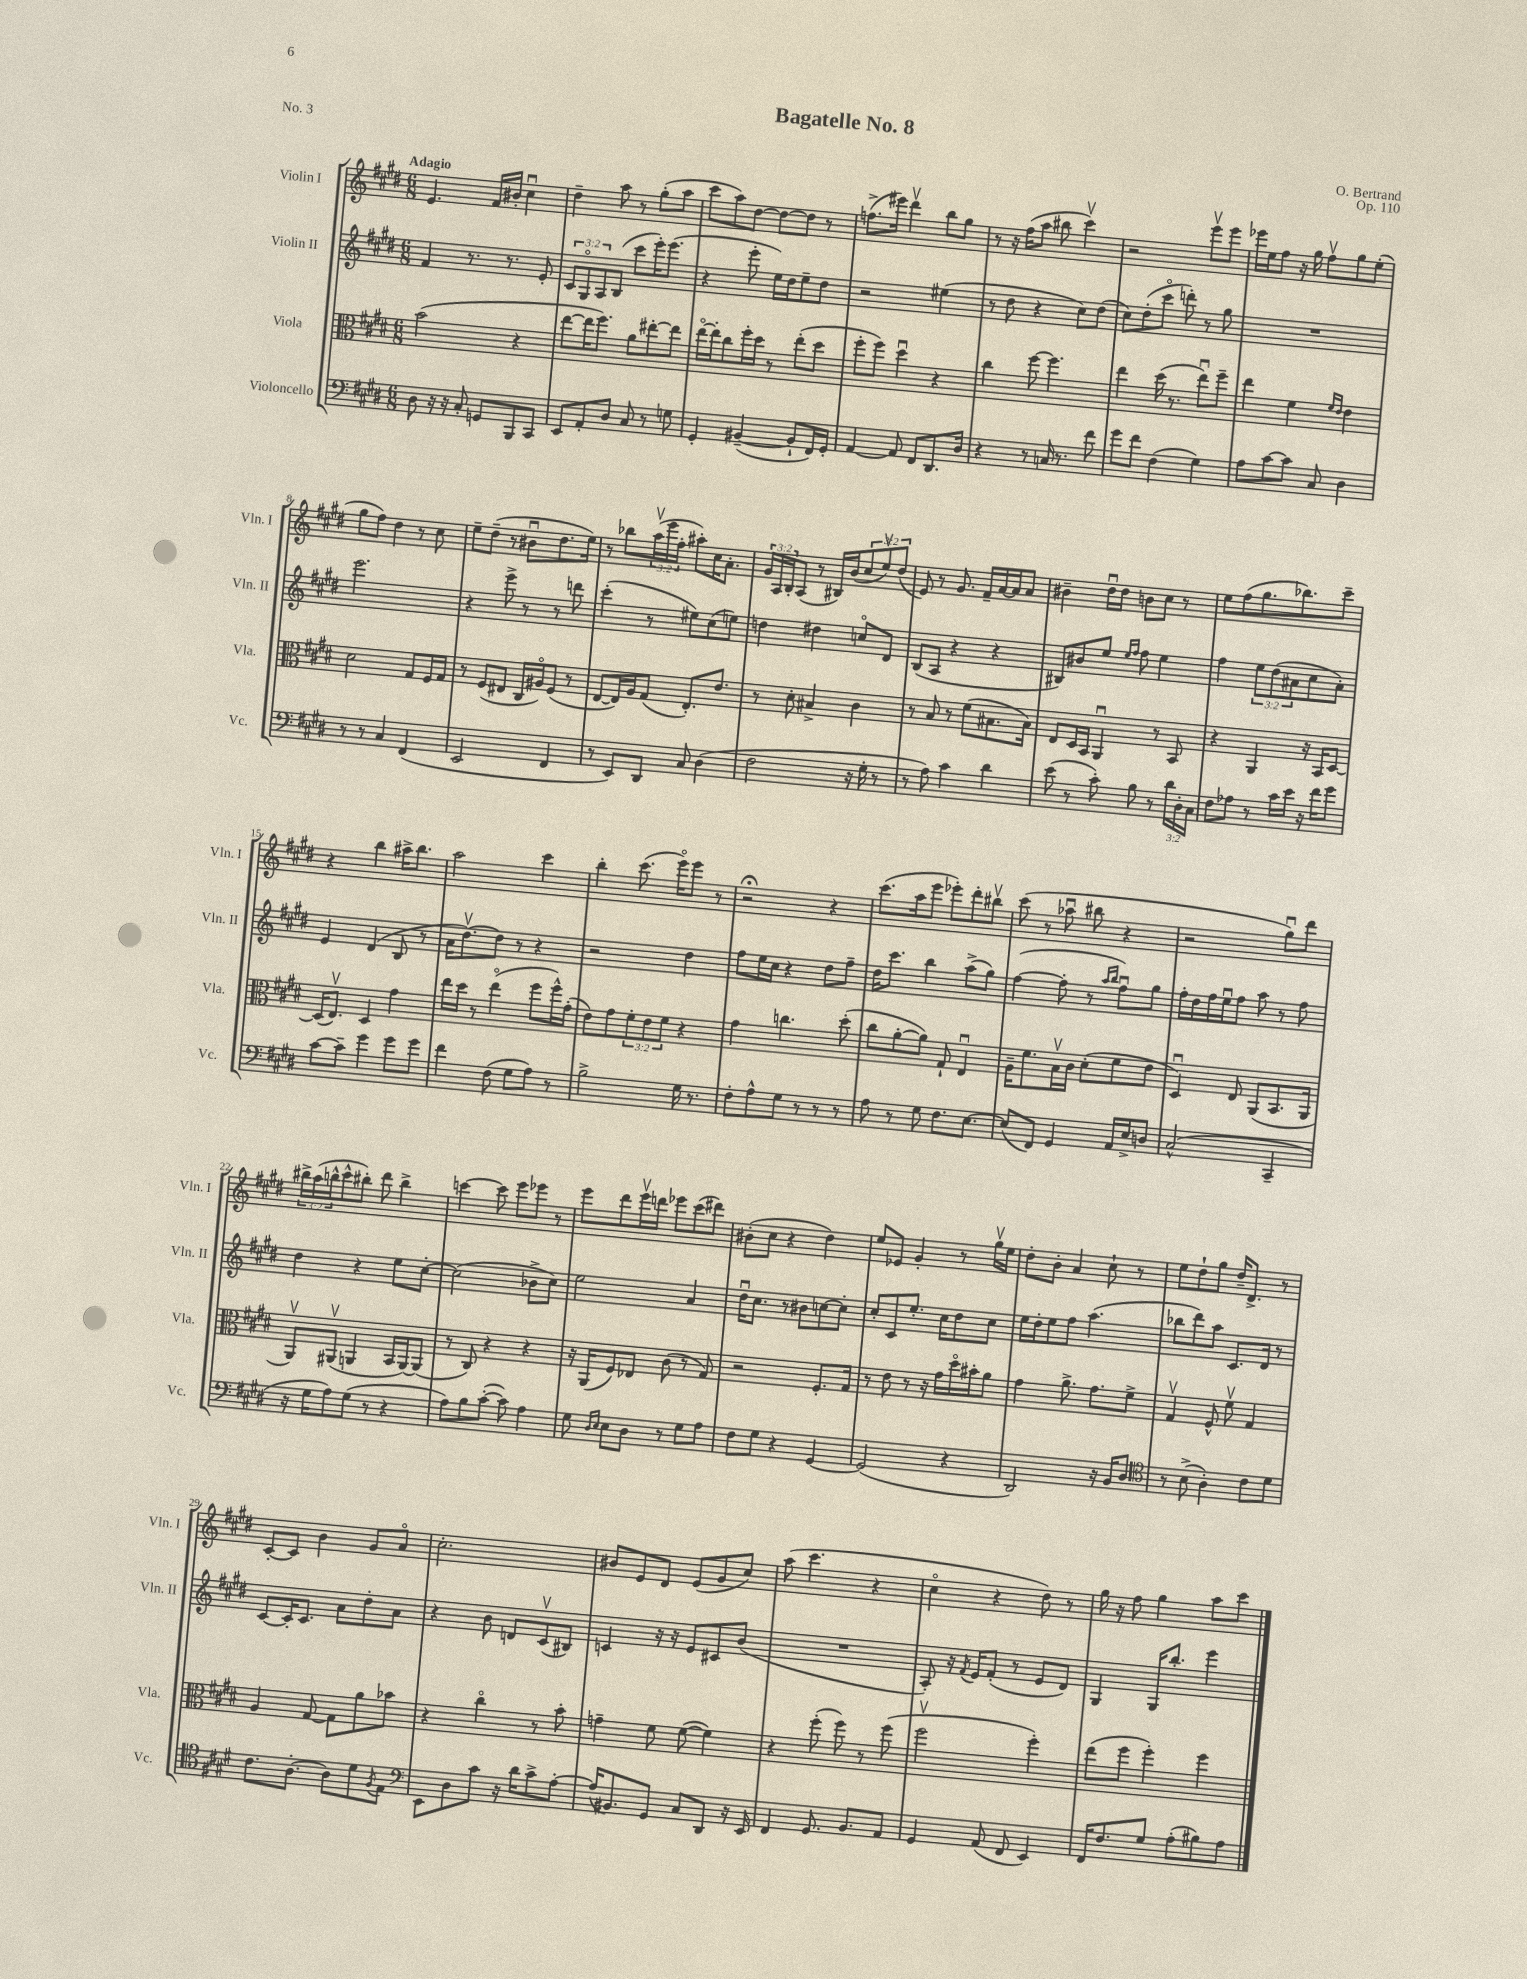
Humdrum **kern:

**kern	**kern	**kern	**kern
*part4	*part3	*part2	*part1
*staff4	*staff3	*staff2	*staff1
*I"Violoncello	*I"Viola	*I"Violin II	*I"Violin I
*I'Vc.	*I'Vla.	*I'Vln. II	*I'Vln. I
*clefF4	*clefC3	*clefG2	*clefG2
*k[f#c#g#d#]	*k[f#c#g#d#]	*k[f#c#g#d#]	*k[f#c#g#d#]
*M6/8	*M6/8	*M6/8	*M6/8
=1	=1	=1	=1
!	!	!	!LO:TX:a:B:t=Adagio
8D#\	(2b\	4f#/	4.e/
16r	.	.	.
16r	.	.	.
8C#'/	.	8.r	.
8GGn/L	.	.	16f#/LL
.	.	8.r	16b#X'/JJ
8BBB/	4r	.	4cc#u\
8CC#/J	.	8e'/	.
=2	=2	=2	=2
8EE/L	[8ee\L	12c#/L	4dd#~\
.	.	12G#/	.
8AA'/	16ee\K]	.	.
.	.	12A/	.
.	8.ff#\J)	.	.
8D#/J	.	(8B/J	8aa\
8C#/	8a\L	8ccc#\L	8r
8r	[8ee#X'\	16eee'\K)	(8gg#'\L
.	.	(8.eee\J	.
8Gn\	8ee#\J]	.	8aa\J
=3	=3	=3	=3
4GG#'/	[16ee\LL	4r	8ccc#\L
.	16ee'\J]	.	.
.	8cc#\	.	8aa\)
([4BB#X~/	16ff#'\L	8eee'\	[8dd#\J
.	16dd#\JJ	.	.
.	8r	16ee\LL)	8dd#\L_
.	.	16dd#\J	.
8BB#`/L]	(8ee'\L	8ee~\	8dd#\J]
16FF#/L)	8dd#\J	8dd#\J	8r
16GG#'/JJ	.	.	.
=4	=4	=4	=4
[4AA/	8ff#'\L	2r	(8.ffn^\L
.	8ff#\J)	.	.
.	.	.	16eee#X\Jk)
8AA/]	4dd#u\	.	4ddd#v\
8FF#/L	.	.	.
8.DD#/	4r	(4ee#X\	8bb\L
.	.	.	8gg#\J
16D#/Jk	.	.	.
=5	=5	=5	=5
4r	4cc#\	8r	8r
.	.	8dd#\	16r
.	.	.	(16ff#\KL
8r	[8ff#\	4r	8aa\J
16Cn/	4.ff#\]	.	8bb#X\
8.r	.	.	.
.	.	8cc#\L)	4ccc#v\)
8f#\	.	(8dd#\J	.
=6	=6	=6	=6
8g#\L	4ee\	8cc#\L)	2r
8f#\J	.	(8dd#'\	.
(4F#\	(16dd#\	8ccc#\J	.
.	8.r	.	.
.	.	8dddn'\)	.
4G#\)	8eeu\L)	8r	8eeev\L
.	8ff#~\J	8gg#\	8eee\J
=7	=7	=7	=7
8A\L	4ee\	2.r	16eee-X\LL
.	.	.	16ee\J
[8c#\	.	.	8ff#\J
8c#\J]	4f#\	.	16r
.	.	.	16gg#\
8C#/	.	.	8ff#v\L
.	16qqf#/LL	.	.
.	16qqe/JJ	.	.
4D#\	4e\	.	8gg#\
.	.	.	(8ee'\J
!!LO:LB:g=z
=8	=8	=8	=8
8r	2d#\	2.eee\	8gg#\L
8r	.	.	8ff#\J)
4C#/	.	.	4dd#\
(4FF#/	8G#/L	.	8r
.	16F#/L	.	8cc#\
.	16G#/JJ	.	.
=9	=9	=9	=9
2EE/	8r	4r	8ee~\L
.	(8F#/L	.	(8dd#~\J
.	8E#X/J	8eee^\	8r
.	16C#/LL	8r	8b#Xu\L
.	16A#X/J)	.	.
4FF#/	(8F#/J	8r	8.dd#\
.	8r	8dddn\	.
.	.	.	16ee\Jk)
=10	=10	=10	=10
8r	[8E/L	(4ccc#'\	8r
8EE/L)	16E/L])	.	8bb-X\L
.	16A/J	.	.
8DD#/J	(8G#/J	8r	(24aav\L
.	.	.	24eee\
.	.	.	24ff#'\JJ
8C#/	8.E'/L)	8ee#X\L)	8aa#X'\L)
(4D#\	.	(8cc#\	16cc#\K
.	8.e/J	.	8.a'\J
.	.	8een\J)	.
=11	=11	=11	=11
2F#\	8r	4ddn\	24g#/LL
.	.	.	24A/
.	.	.	24B'/J
.	8d#'\	.	(8A/J
.	4B#X^/	4dd#X\	8r
.	.	.	16B#X/LL)
.	.	.	(16b/J
16r	4c#\	8ccn/L	12cc#/
16G#'\	.	.	.
.	.	.	12eev/)
8r	.	8d#/J	.
.	.	.	(12dd#/J
=12	=12	=12	=12
8r	8r	(8B/L	8e/)
8A\)	8B/	8A/J	8r
4c#\	8r	4r	8.g#/
.	(8f#\L	.	.
.	.	.	16f#~/LL
4d#\	8.B#X\	4r	[16a/
.	.	.	16a/J]
.	.	.	8a/J
.	16B#\Jk)	.	.
=13	=13	=13	=13
(8e\	8E/L	8B#X/L)	4b#X~\
8r	16D#/L	8b#X/	.
.	16BB/JJ	.	.
8c#'\)	4AAu/	8ee/J	16dd#u\LL
.	.	.	16dd#\JJ
.	.	16qqee/LL	.
.	.	16qqff#/JJ	.
8B\	.	8ff#\	8bn\L
8r	8r	4ee\	8cc#\J
24d#\LL	8BB/	.	8r
24D#'\	.	.	.
24C#\JJ	.	.	.
=14	=14	=14	=14
8F#\L	4r	4ff#\	8ee\L
8A-X\J	.	.	(8ff#\
8r	4AA/	12ee\L	8.gg#\
.	.	(12dd#\	.
16c#\LL	.	.	.
.	.	12a#X\	.
16e\JJ	.	.	8.bb-X\)
16r	16r	8cc#\	.
16f#\KL	16BB/KL	.	.
8g#\J	[8D#/J	8a#'\J)	8ccc#~\J
!!LO:LB:g=z
=15	=15	=15	=15
[8c#\L	(16D#/KL]	4e/	4r
.	8.Ev/J)	.	.
8c#~\J]	.	.	.
4g#\	4D#/	(4d#/	4bb\
8g#\L	4g#\	8B/	16aa#X^\KL
.	.	.	8.bb\J
8g#\J	.	8r	.
=16	=16	=16	=16
4f#\	16ee\LL	16a\KL	2aa\
.	16dd#\JJ	[8.dd#v\)	.
.	8r	.	.
(8F#\	(4ee\	8dd#\J]	.
8G#\L	.	8r	.
8A\J)	8ff#\L	4r	4ccc#\
8r	16ff#^^\L)	.	.
.	(16g#'\JJ	.	.
=17	=17	=17	=17
2B^\	8e\L)	2r	4bb'\
.	8g#\	.	.
.	12f#'\	.	(8.ccc#\
.	12e\	.	.
.	12f#\J	.	.
.	.	.	16eee\KL)
16G#\	4r	4dd#\	8eee\J
8.r	.	.	.
.	.	.	8r
=18	=18	=18	=18
8F#'\L	4g#\	8ff#\L	2r;<
8A^^\	.	16ee\L	.
.	.	16cc#\JJ	.
8G#\J	4.ccn\	4r	.
8r	.	.	.
8r	.	8dd#\L	4r
8r	(8dd#'\	8ff#~\J	.
=19	=19	=19	=19
8A\	8cc#\L	16dd#\KL	(8.ccc#\L
.	.	8.ccc#\J	.
8r	[8a'\	.	.
.	.	.	16aa\k
8G#\	8a\J])	4bb\	8eee\J
8.F#\L	8G#`/	.	8eee-X'\L)
.	4Eu/	(8aa^\L	8ddd#'\
[8.E\J	.	.	.
.	.	8gg#\J)	8bb#Xv\J
=20	=20	=20	=20
(8E/L]	16A~\KL	([4ff#\	(8ccc#\
.	8.f#\	.	.
8FF#/J)	.	.	8r
4GG#/	16Bv\L	8ff#'\]	8aa-Xu\
.	16c#\JJ	.	.
.	(8d#'\L	8r	8bb#X\
.	.	16qqaa/LL	.
.	.	16qqbb/JJ	.
16AA/LL	8f#\	8ff#u\L)	4r
16E^/J	.	.	.
8Dn/J	8e\J	8gg#\J	.
=21	=21	=21	=21
(2C#^^/	4D#u/)	16ff#'\LL	2r
.	.	16dd#\	.
.	.	16ff#\	.
.	.	16eeu\J	.
.	8E/	8ff#\J	.
.	(8AA/L	8aa\	.
4CC#~/	8.BB/	8r	8gg#u\L)
.	.	8ff#\	8ddd#\J
.	16AA/Jk	.	.
!!LO:LB:g=z
=22	=22	=22	=22
16r	8AAv/L)	4dd#\	24bb#X^\LL
.	.	.	(24aa\
16G#\KL	.	.	.
.	.	.	24bbn^^\J
8A\)	(8AA#Xv/J	.	8ccc#^^\
(8G#\J	4AAn/	4r	8bb#X'\J)
8r	.	.	8ddd#\
4r	16BB/LL	8ee\L	4bb#^\
.	[16AA/J)	.	.
.	(8AA/J]	[8cc#'\J	.
=23	=23	=23	=23
8A\L)	8r	(2cc#\]	[4cccn\
8B\	8C#/)	.	.
([8c#'\J	4r	.	8ccc\]
8c#\])	.	.	8eee\L
4A\	4r	8b-X^\L	8eee-X\J
.	.	8cc#\J)	8r
=24	=24	=24	=24
8G#\	16r	2ee\	8eee\L
.	(16AA/KL	.	.
16qqD#/LL	.	.	.
16qqE/JJ	.	.	.
8E\L	8F#/)	.	8ddd#\
8D#\J	8E-X/J	.	16eeev\L
.	.	.	16dddn\JJ
8r	(8c#\	.	8eee-X\L
8G#\L	8r	4a/	(8ccc#\
8A\J	8G#/)	.	8ddd#X\J)
=25	=25	=25	=25
8F#\L	2r	16dd#u\KL	(8b#X'\L
.	.	8.cc#\J	.
8G#\J	.	.	8cc#\J
4r	.	8r	4r
.	.	8b#X\L	.
[4GG#/	8.F#'/L	[8ccn\	4dd#\)
.	.	8cc'\J]	.
.	16G#/Jk	.	.
=26	=26	=26	=26
(2GG#/]	8r	8cc#'/L	8ee/L
.	8e\	8c#/	8e-X/J
.	8r	8.ee'/J	4g#'/
.	16r	.	.
.	16g#\LL	16cc#\KL	.
4r	16dd#\	8dd#\	8r
.	16b#X'\J	.	.
.	8a\J	8cc#\J	16gg#v\LL
.	.	.	16ee\JJ
=27	=27	=27	=27
2DD#/)	4g#\	16ee\LL	8dd#'\L
.	.	16dd#'\J	.
.	.	8ee\	8b'\J
.	8.a^\	8ff#\J	4a/
.	.	(4.aa\	.
.	8.g#\L	.	.
16r	.	.	8cc#`\
16BB/KL	.	.	.
8D#/J	8f#^\J	.	8r
=28	=28	=28	=28
*clefC4	*	*	*
8r	4G#v/	8bb-X\L	8ee\L
(8B^\	.	8ddd#\)	8dd#`\
4A'\)	8F#^^/	8aa\J	8gg#\J
.	8f#v\	8.c#/L	16dd#~/KL
.	.	.	8.d#^/J
8c#\L	4G#/	.	.
.	.	16d#/Jk	.
8d#\J	.	8r	8r
!!LO:LB:g=z
=29	=29	=29	=29
8.c#\L	4A/	[8c#/L	[8c#'/L
.	.	16c#'/K]	8c#/J]
[8.A'\J	.	8.c#/J	.
.	[8G#/	.	4b\
8A\L]	8G#\L]	8a\L	.
8d#\	8a\	8dd#'\	8g#/L
8qF#/	.	.	.
8E\J	8b-X\J	8a\J	8a/J
=30	=30	=30	=30
*clefF4	*	*	*
8EE\L	4r	4r	2.cc#'\
8D#\	.	.	.
8c#\J	4cc#\	8b\	.
16r	.	8dn/L	.
16d#\KL	.	.	.
8c#^\	8r	(8c#v/	.
[8A'\J	8b'\	8B#X/J)	.
=31	=31	=31	=31
(16A/KL]	4gn~\	4cn/	8b#X/L
8.BB#X/)	.	.	.
.	.	.	8e/
8GG#/J	8f#\	16r	8d#/J
.	.	16r	.
8C#/L	([8f#\	8e/L	(8e/L
8DD#/J	4f#\])	8c#X/	8g#/
16r	.	(8b/J	8cc#/J)
16EE/	.	.	.
=32	=32	=32	=32
4FF#/	4r	2.r	(8aa\
.	.	.	4.ccc#\
8.GG#/	(8ff#'\	.	.
.	8ff#\)	.	.
8.BB/L	.	.	.
.	8r	.	4r
8AA/J	(8ff#\	.	.
=33	=33	=33	=33
4GG#/	2ff#v\	8A'/)	4cc#\
.	.	16r	.
.	.	8qf#/	.
.	.	16e/KL	.
(8AA/	.	(8f#'/J	4r
8FF#/	.	8r	.
4EE/)	4ff#'\)	8e/L	8dd#\)
.	.	8d#/J)	8r
=34	=34	=34	=34
16FF#/KL	(8ee\L	4G#/	16gg#\
8.F#/	.	.	16r
.	8ff#\J	.	8ff#\
8G#/J	4ff#'\)	16G#/KL	4gg#\
.	.	8.bb'/J	.
(8A'\L	.	.	.
8B#X\)	4ff#\	4eee\	8aa\L
8A\J	.	.	8ccc#\J
==	==	==	==
*-	*-	*-	*-
